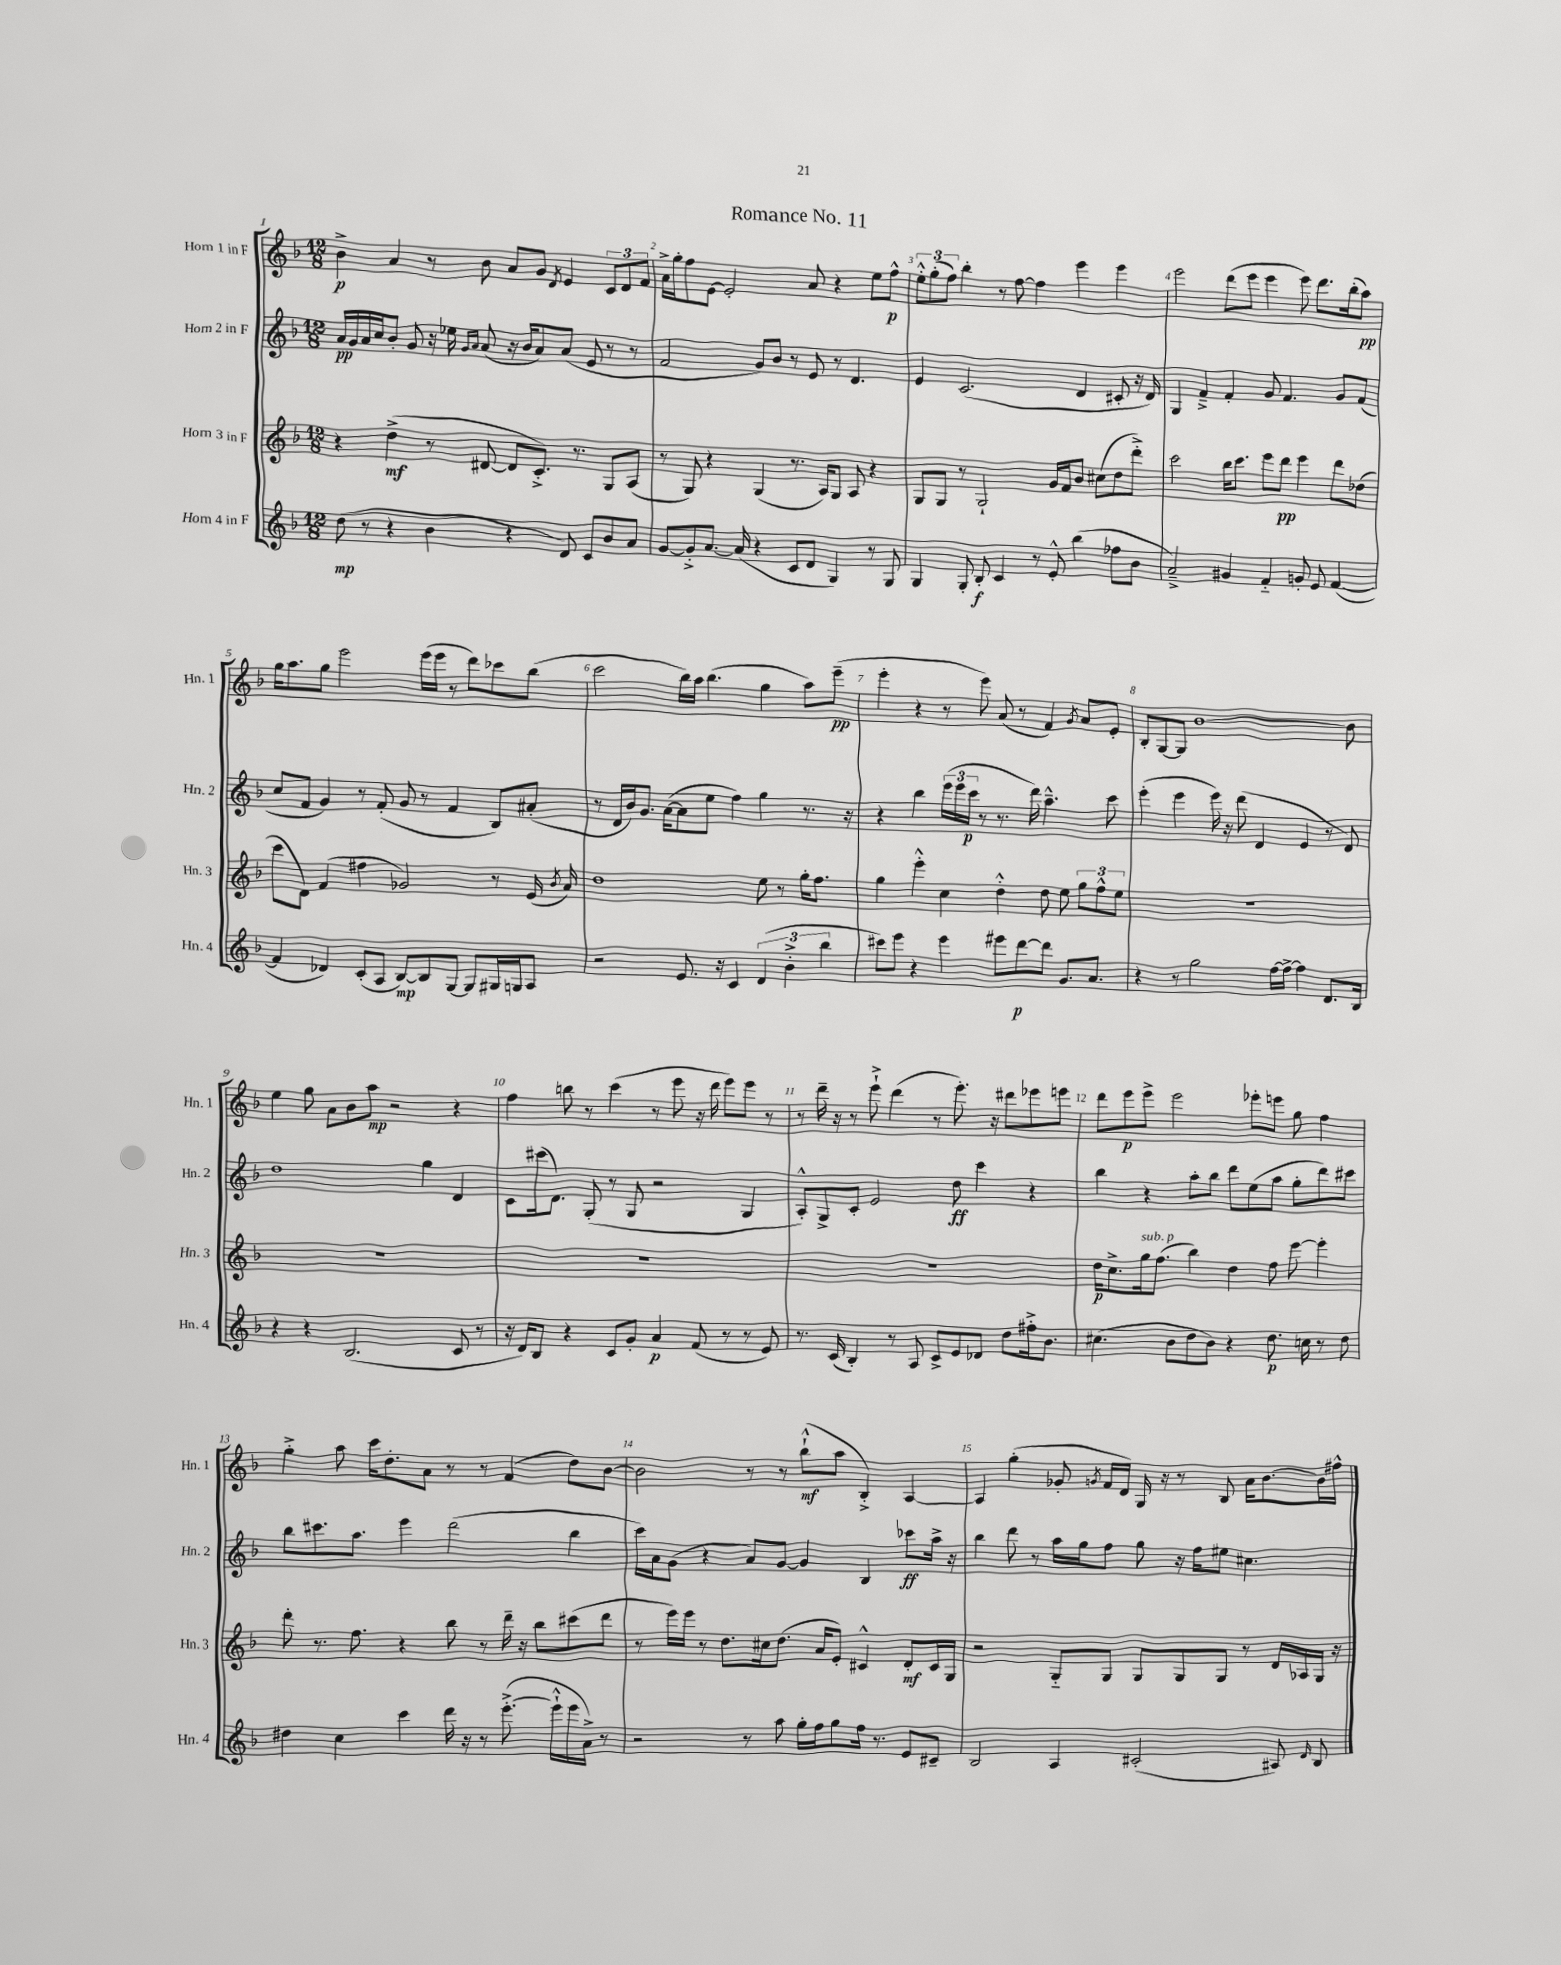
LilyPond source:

\header { title = "Romance No. 11" }
<<
\new StaffGroup <<
\new Staff = "s0" \with { instrumentName = "Horn 1 in F" shortInstrumentName = "Hn. 1" } {
    \clef treble \key f \major \numericTimeSignature \time 12/8
    \autoBeamOff bes'4->\p a'4 r8 bes'8 a'8[ g'8] \acciaccatura { d'8 } e'4 \tuplet 3/2 { c'8[ d'8 f'8] } |
    a'16[-> g''16-. f''8 e'8]~ e'2-. a'8 r4 e''8[ f''8]-^\p |
    \tuplet 3/2 { e''8[-.-^ g''8-.( f''8]) } bes''4-. r8 f''8~ f''4 e'''4 e'''4 |
    e'''2 d'''8[( e'''8] e'''4 e'''8) d'''8.[ bes''16-.( a''8]\pp) |
    g''16[ a''8. g''8] e'''2 e'''16[( e'''16] r8 d'''8[) ces'''8 bes''8]( |
    c'''2 bes''16[) a''16] bes''4.( g''4 a''8[) e'''8]--\pp( |
    e'''4-. r4 r8 e'''8) a'8( r8 f'4) \acciaccatura { g'8 } a'8[ e'8]-. |
    bes8[-. g8~ g8] bes'1~ bes'8 |
    e''4 g''8 a'8[ bes'8 a''8]\mp r2 r4 |
    f''4 b''8 r8 c'''4( r8 e'''8 r16 d'''16 e'''8[) e'''8] r8 |
    r8 d'''16-- r16 r8 e'''8-!-> d'''4( r8 e'''8.-.) r16 dis'''8[ ees'''8 e'''8] |
    d'''8[ e'''8\p e'''8]-> e'''2 ees'''8[-. e'''8] g''8 f''4 |
    g''4-.-> a''8 c'''16[ d''8.-. a'8] r8 r8 f'4( d''8[) bes'8]~ |
    bes'2 r8 r8 bes''8[-!-^\mf( a''8] bes4-.->) a4~ |
    a4 g''4-.( ges'8-. \acciaccatura { g'8 } f'16[ d'16]) g16 r16 r8 bes8 a'16[ bes'8.~ bes'16 fis''16]-^ \bar "|." |
}
\new Staff = "s1" \with { instrumentName = "Horn 2 in F" shortInstrumentName = "Hn. 2" } {
    \clef treble \key f \major \numericTimeSignature \time 12/8
    \autoBeamOff a'16[\pp g'16 a'16 c''16 bes'8]-. g'8 r16 ees''16 \grace { g'16[ a'16] } a'8( r16 bes'16[ a'8) a'8]( e'8 r8 r8 |
    f'2 g'8[) bes'8] r8 e'8 r8 d'4. |
    e'4 c'2.( d'4 cis'8-. r16 d'16) |
    g4 f'4---> f'4-. g'8 f'4. g'8[ f'8]( |
    c''8[ f'8] g'4) r8 f'8-.( g'8 r8 f'4 bes8[) ais'8]-.( |
    r8 d'16[ bes'16) g'8.] a'16[~( a'8 e''8] f''4) g''4 r8. r16 |
    r4 bes''4 \tuplet 3/2 { e'''16[( e'''16 c'''16]\p } r8 r8. d'''16) a''4.---^ c'''8 |
    e'''4-.( e'''4 e'''16) r16 d'''8( d'4 e'4 r8 d'8) |
    d''1 g''4 d'4 |
    c'8[ cis'''16( d'8.]) g8-.( r8 g8 r2 g4 |
    a8[-.-^) g8-> c'8]-. e'2 d''8\ff c'''4 r4 |
    bes''4 r4 a''8[-. bes''8] d'''8[ e''8( a''8] g''8[-. d'''8) cis'''8] |
    bes''8[ cis'''8. a''8.] e'''4 d'''2( bes''4 |
    c'''16[) a'16 g'8]( r4 a'8[) g'8]~ g'4 bes4 ces'''8[\ff a''16]-> r16 |
    bes''4 d'''8 r8 a''16[ g''16 f''8] g''8 r16 f''16[ eis''8] cis''4. \bar "|." |
}
\new Staff = "s2" \with { instrumentName = "Horn 3 in F" shortInstrumentName = "Hn. 3" } {
    \clef treble \key f \major \numericTimeSignature \time 12/8
    \autoBeamOff r4 d''4->\mf( r8 dis'8~ dis'8[ c'8.]-.->) r8. g8[ a8]( |
    r8 g8) r4 g4( r8. a16[) g8] a8 r4 |
    g8[ g8] r8 g2-! g'16[ f'16 bes'8] cis''8[( d''8 d'''8]-.->) |
    c'''2 bes''16[ c'''8.] e'''8[ d'''8]\pp e'''4 d'''8[ des''8]( |
    c'''8[ d'8]) f'4( fis''4 ges'2) r8 e'16( \acciaccatura { bes'8 } a'16) |
    d''1 e''8 r8 g''16[-. f''8.] |
    g''4 e'''4-.-^ c''4 d''4-.-^ d''8 e''8 \tuplet 3/2 { g''8[ f''8-^ e''8] } |
    R1. |
    R1. |
    R1. |
    R1. |
    d''16[\p c''8.-> g''16^\markup { \italic "sub. p" } f''8.]( bes''4) d''4 f''8 e'''8~ e'''4-. |
    d'''8-. r8. f''8. r4 bes''8 r8 d'''16-- r16 bes''8[ cis'''8( d'''8] |
    r8 e'''16[) e'''16] r8 d''8.[ cis''16 d''8.]( a'16[ e'8]-.) cis'4-^ d'8[-.\mf cis'16 g16] |
    r2 g8[-_ g8] g8[ g8 g8] r8 d'16[ aes16 g16] r16 \bar "|." |
}
\new Staff = "s3" \with { instrumentName = "Horn 4 in F" shortInstrumentName = "Hn. 4" } {
    \clef treble \key f \major \numericTimeSignature \time 12/8
    \autoBeamOff d''8\mp( r8 r4 bes'4 r4 d'8) c'8[ bes'8 a'8] |
    g'8[~ g'8-.-> a'8.]~ a'16( r4 c'8[ d'8] g4) r8 g8 |
    g4 g8-. bes8-.\f c'4 r8 e'8-.-^ bes''4( fes''8[ bes'8] |
    a'2--->) gis'4 f'4-_ g'8-. e'8 f'4~( |
    f'4 des'4) c'8[-.( a8] bes8[~\mp) bes8 g8]~ g8[ gis16 g16 a8] |
    r2 e'8. r16 c'4 \tuplet 3/2 { d'4( bes'4-.-> bes''4 } |
    cis'''8[) e'''8] r4 e'''4 eis'''8[ d'''8~\p d'''8] g'8.[ a'8.] |
    r4 r8 g''2 f''16[~ f''16]~-> f''4 d'8.[ bes16] |
    r4 r4 bes2.( c'8 r8 |
    r16 d'16[) bes8] r4 c'8[ g'8]-. a'4\p f'8( r8 r8 e'8) |
    r8. c'16( bes4-.) r8 a8 c'8[-> e'8 des'8] d''8[ fis''16-.-> bes'8.] |
    cis''4.( bes'8[ d''8 bes'8]) r4 d''8.\p c''16 r8 d''8 |
    dis''4 c''4 c'''4 d'''16 r16 r8 e'''8.~-.->( e'''16[-!-^ e'''16 a'16]->) r8 |
    r2 r8 a''8 g''16[-. f''16 g''8 f''16] r8. e'8[ cis'8]-- |
    bes2 a4 cis'2-.( ais8) \grace { d'16 } bes8 \bar "|." |
}
>>
>>
\layout { \context { \Score \override BarNumber.break-visibility = ##(#f #t #t) barNumberVisibility = #all-bar-numbers-visible } }
